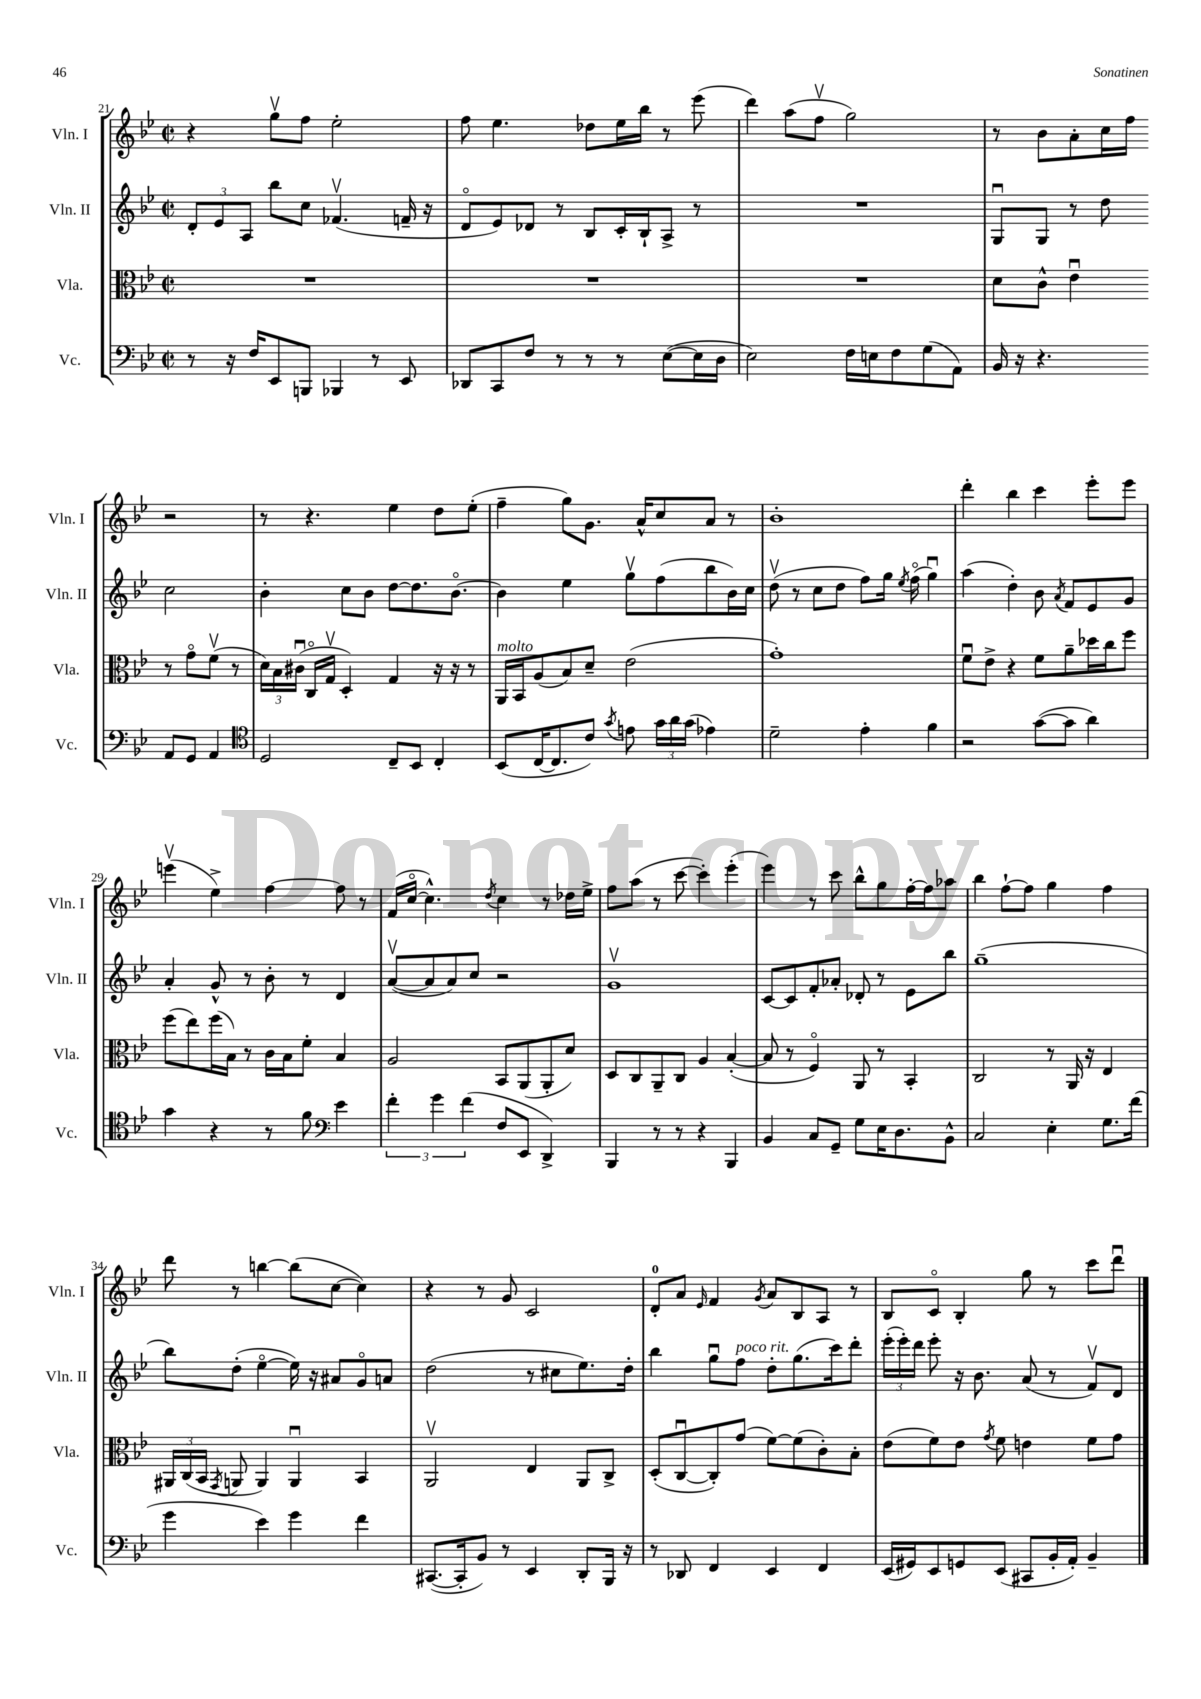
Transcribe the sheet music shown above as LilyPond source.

<<
\new StaffGroup <<
\new Staff = "s0" \with { instrumentName = "Vln. I" shortInstrumentName = "Vln. I" } {
    \clef treble \key bes \major \defaultTimeSignature \time 2/2
    \autoBeamOff r4 g''8[\upbow f''8] ees''2-. |
    f''8 ees''4. des''8[ ees''16 bes''16] r8 ees'''8( |
    d'''4) a''8[( f''8]\upbow g''2) |
    r8 bes'8[ a'8-. c''16 f''16] r2 |
    r8 r4. ees''4 d''8[ ees''8]-.( |
    f''4-- g''8[) g'8.] a'16[-^ c''8 a'8] r8 |
    bes'1-. |
    d'''4-. bes''4 c'''4 ees'''8[-. ees'''8] |
    e'''4\upbow( ees''4->) f''4~ f''8 r8 |
    f'16[( c''16]~\flageolet c''4.-^) \acciaccatura { d''8 } c''4 r8 des''16[ ees''16]-> |
    f''8[ a''8]( r8 c'''8~ c'''4-.) ees'''4-.( |
    ees'''4) r8 c'''8 bes''8[-^ g''8 f''16~-. f''16 aes''8] |
    bes''4 f''8[~-! f''8] g''4 f''4 |
    d'''8 r8 b''4~ b''8[( c''8]~ c''4) |
    r4 r8 g'8 c'2 |
    d'8[-0-. a'8] \grace { ees'16 } f'4 \acciaccatura { g'8 } a'8[ bes8 a8] r8 |
    bes8[ c'8]\flageolet bes4-. g''8 r8 c'''8[ d'''8]\downbow \bar "|." |
}
\new Staff = "s1" \with { instrumentName = "Vln. II" shortInstrumentName = "Vln. II" } {
    \clef treble \key bes \major \defaultTimeSignature \time 2/2
    \autoBeamOff \tuplet 3/2 { d'8[-. ees'8 a8] } bes''8[ c''8] fes'4.\upbow( f'16-- r16 |
    d'8[\flageolet ees'8) des'8] r8 bes8[ c'16-. bes16-! a8]-> r8 |
    R1 |
    g8[\downbow g8] r8 d''8 c''2 |
    bes'4-. c''8[ bes'8] d''8[~ d''8. bes'8.]~\flageolet |
    bes'4 ees''4 g''8[\upbow f''8( bes''8 bes'16) c''16] |
    d''8\upbow( r8 c''8[ d''8] f''8[) g''16] \acciaccatura { ees''8 } f''16\flageolet( g''4\downbow) |
    a''4( d''4-.) bes'8 \acciaccatura { a'8 } f'8[ ees'8 g'8] |
    a'4-. g'8-^ r8 bes'8-. r8 d'4 |
    a'8[~\upbow( a'8 a'8) c''8] r2 |
    g'1\upbow |
    c'8[~ c'8 f'8-. aes'8]-. des'8-. r8 ees'8[ bes''8] |
    g''1--( |
    bes''8[) d''8]-.( ees''4~\flageolet ees''16) r16 ais'8[ g'8\flageolet a'8] |
    d''2( r8 cis''8[ ees''8.) d''16]-. |
    bes''4 g''8[\downbow f''8]^\markup { \italic "poco rit." } d''8[-. g''8.( c'''16) d'''8]-. |
    \tuplet 3/2 { ees'''16[-.( ees'''16-.) d'''16] } ees'''8-. r16 bes'8. a'8( r8 f'8[\upbow) d'8] \bar "|." |
}
\new Staff = "s2" \with { instrumentName = "Vla." shortInstrumentName = "Vla." } {
    \clef alto \key bes \major \defaultTimeSignature \time 2/2
    \autoBeamOff R1 |
    R1 |
    R1 |
    d'8[ c'8]-^ ees'4\downbow r8 g'8[\flageolet f'8]\upbow( r8 |
    \tuplet 3/2 { d'16[) bes16 cis'16]\downbow( } c16[\flageolet g16]\upbow d4-.) g4 r16 r16 r8 |
    a,16[^\markup { \italic "molto" } bes,16 a8( bes8) d'8]-- ees'2( |
    g'1-.) |
    f'8[\downbow ees'8]-> r4 f'8[ a'8-- des''16 c''16 f''8] |
    f''8[( ees''8) f''16( bes16]) r8 c'16[ bes16 f'8]-. bes4 |
    a2 bes,8[ a,8( a,8-. d'8]) |
    d8[ c8 a,8-- c8] a4 bes4~-.( |
    bes8 r8 f4\flageolet) a,8 r8 bes,4-. |
    c2 r8 a,16 r16 ees4 |
    \tuplet 3/2 { ais,16[ c16( bes,16] } \acciaccatura { g,8 } a,8 a,4) a,4\downbow bes,4 |
    a,2\upbow ees4 a,8[ c8]-> |
    d8[-.( c8~\downbow c8-.) g'8]( f'8[~) f'8( c'8-.) bes8]-. |
    ees'8[( f'8) ees'8] \acciaccatura { g'8 } f'8 e'4 f'8[ g'8] \bar "|." |
}
\new Staff = "s3" \with { instrumentName = "Vc." shortInstrumentName = "Vc." } {
    \clef bass \key bes \major \defaultTimeSignature \time 2/2
    \autoBeamOff r8 r16 f16[ ees,8 b,,8] bes,,4 r8 ees,8 |
    des,8[ c,8 f8] r8 r8 r8 ees8[~( ees16 d16] |
    ees2) f16[ e16 f8 g8( a,8]) |
    bes,16 r16 r4. a,8[ g,8] a,4 |
    \clef tenor d2 c8[-- bes,8] c4-. |
    bes,8[( c16~ c8. c'8]) \acciaccatura { g'8 } e'8 \tuplet 3/2 { g'16[ a'16 g'16]( } ees'4) |
    d'2-- ees'4-. f'4 |
    r2 g'8[~( g'8] a'4) |
    g'4 r4 r8 f'8 \clef bass ees'4 |
    \tuplet 3/2 { f'4-. g'4 f'4( } f8[ ees,8] d,4->) |
    bes,,4 r8 r8 r4 bes,,4 |
    bes,4 c8[ g,8]-- g8[ ees16 d8. bes,8]-^ |
    c2 ees4-. g8.[ f'16]( |
    g'4 ees'4) g'4 f'4 |
    cis,8.[~( cis,16-. bes,8]) r8 ees,4 d,8[-. bes,,16] r16 |
    r8 des,8 f,4 ees,4 f,4 |
    ees,16[( gis,16) ees,8 g,8 ees,8]( cis,8[ bes,16-. a,16]-.) bes,4-- \bar "|." |
}
>>
>>
\layout { \context { \Score currentBarNumber = #21 } }
